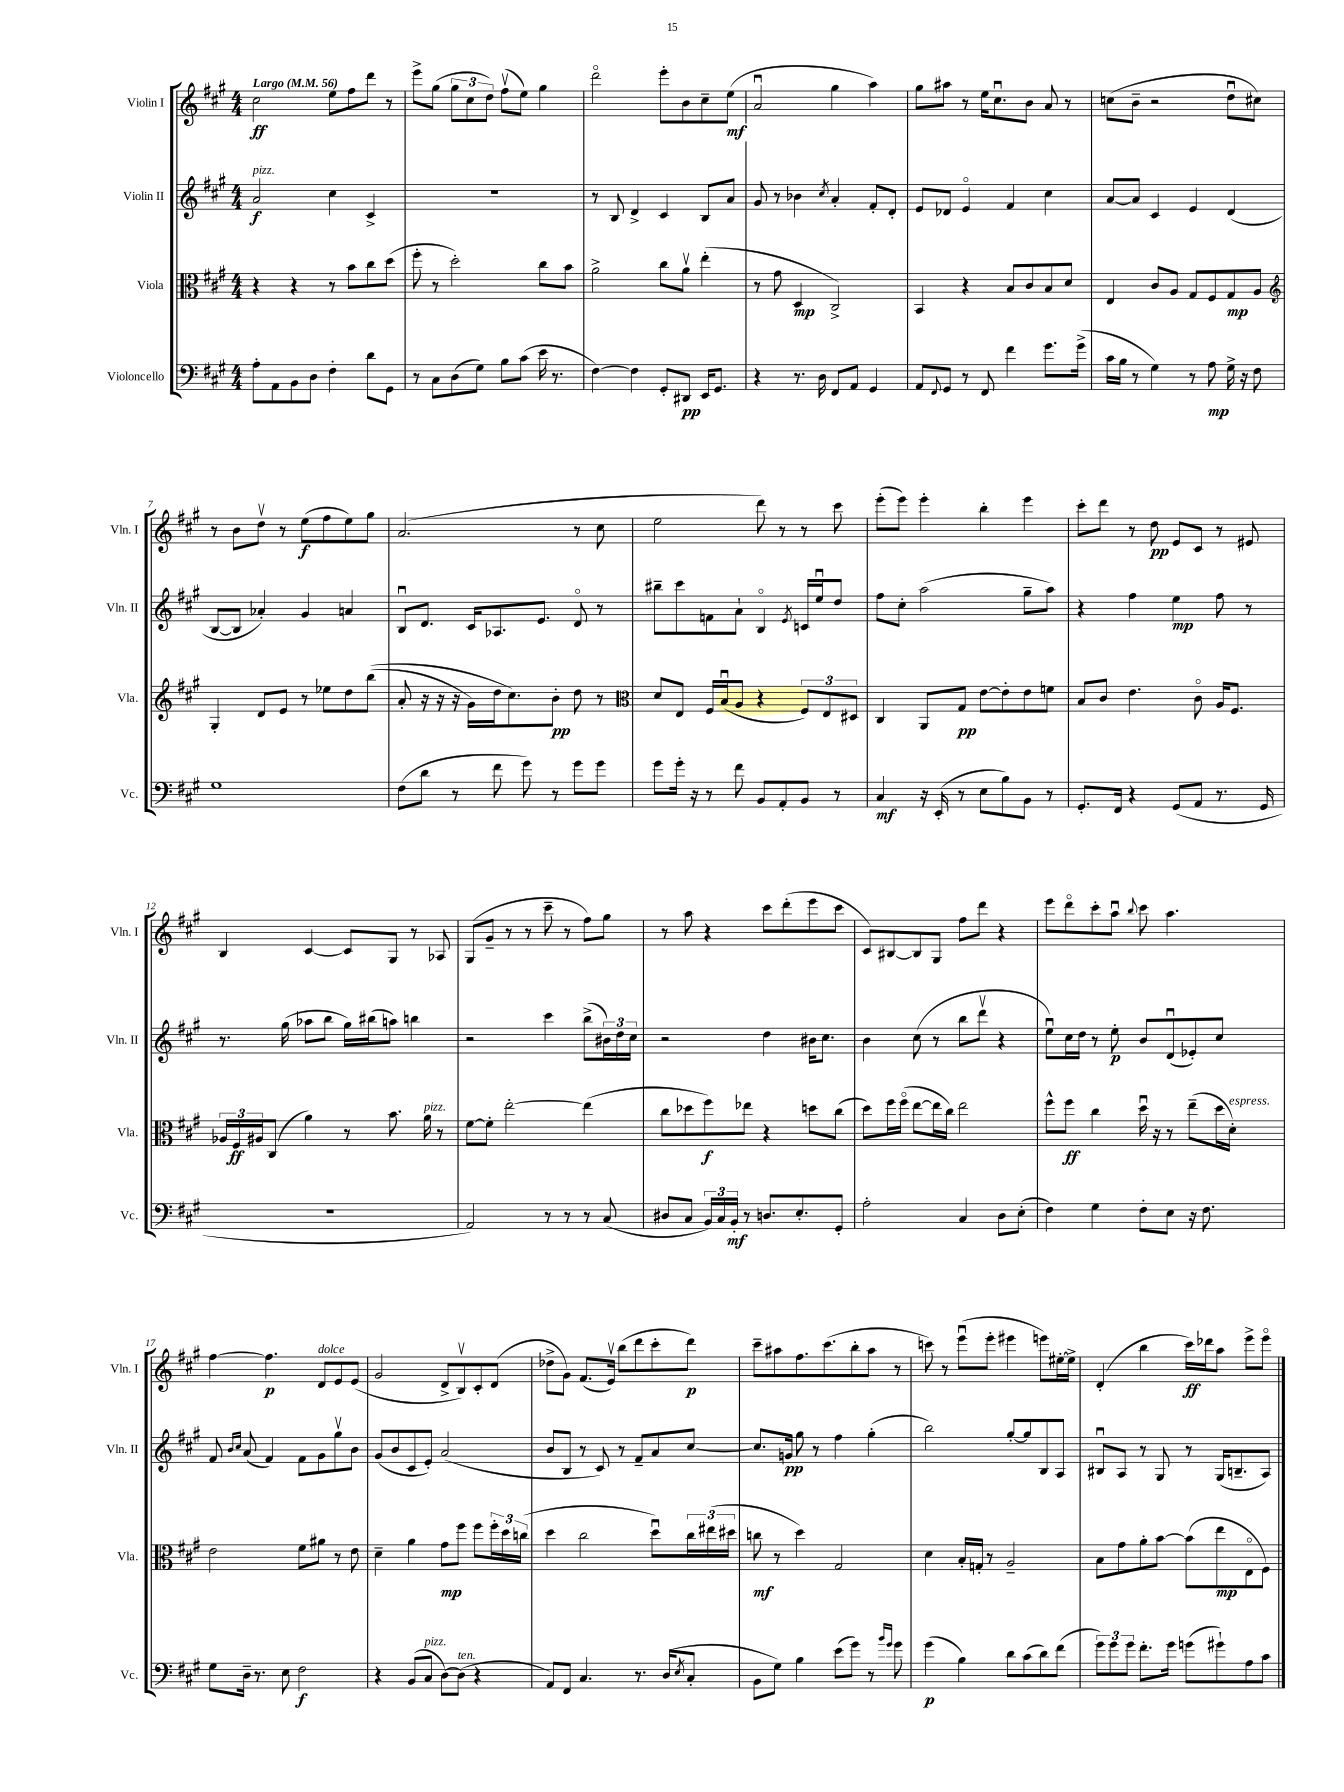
<<
\new StaffGroup <<
\new Staff = "s0" \with { instrumentName = "Violin I" shortInstrumentName = "Vln. I" } {
    \clef treble \key a \major \numericTimeSignature \time 4/4 \tempo "Largo" 4 = 56
    cis''2\ff e''8 fis''8 d'''8 r8 |
    e'''8-> gis''8( \tuplet 3/2 { gis''8 cis''8 d''8) } fis''8\upbow( e''8) gis''4 |
    d'''2\flageolet e'''8-. b'8 cis''8-- e''8\mf( |
    a'2\downbow gis''4 a''4) |
    gis''8 ais''8 r8 e''16 cis''8.\downbow b'8 a'8 r8 |
    c''8( b'8-- r2 d''8\downbow cis''8) |
    r8 b'8 d''8\upbow r8 e''8\f( fis''8 e''8) gis''8 |
    a'2.( r8 cis''8 |
    e''2 d'''8) r8 r8 cis'''8 |
    e'''8-.( e'''8) e'''4-. b''4-. e'''4 |
    cis'''8-. d'''8 r8 d''8\pp e'8 cis'8 r8 eis'8 |
    b4 cis'4~ cis'8 gis8 r8 aes8 |
    gis8( gis'8-- r8 r8 cis'''8-- r8 fis''8) gis''8 |
    r8 a''8 r4 cis'''8 d'''8-.( e'''8 cis'''8 |
    cis'8) bis8~ bis8 gis8 fis''8 d'''8 r4 |
    e'''8 d'''8\flageolet cis'''8-. a''8\downbow \appoggiatura { b''8 } cis'''8 a''4. |
    fis''4~ fis''4.\p d'8^\markup { \italic "dolce" } e'8 e'8( |
    gis'2 d'8-> b8\upbow) cis'8-. d'8( |
    des''8-> gis'8) fis'8.( e'16\upbow) b''8( d'''8 cis'''8-. d'''8\p) |
    cis'''8-- ais''8 fis''8. cis'''8.( b''8-. ais''8 r8 |
    c'''8) r8 e'''8\downbow( e'''8-. eis'''4 e'''8) eis''16~-. eis''16-> |
    d'4-.( b''4 cis'''16\ff) des'''16 a''8 e'''8-> e'''8\flageolet \bar "|." |
}
\new Staff = "s1" \with { instrumentName = "Violin II" shortInstrumentName = "Vln. II" } {
    \clef treble \key a \major \numericTimeSignature \time 4/4
    a'2\f^\markup { \italic "pizz." } cis''4 cis'4-> |
    R1 |
    r8 b8 d'4-> cis'4 b8 a'8 |
    gis'8 r8 bes'4 \acciaccatura { cis''8 } a'4-. fis'8-. d'8-. |
    e'8 des'8 e'4\flageolet fis'4 cis''4 |
    a'8~ a'8 cis'4 e'4 d'4( |
    b8~ b8 aes'4-.) gis'4 a'4 |
    b8\downbow d'8. cis'16 aes8. e'8. d'8\flageolet r8 |
    bis''8-- cis'''8 f'8 a'8-! b4\flageolet \acciaccatura { e'8 } c'16 e''16\downbow d''8 |
    fis''8 cis''8-. a''2( gis''8-- a''8) |
    r4 fis''4 e''4\mp fis''8 r8 |
    r8. gis''16( aes''8 b''8 gis''16) bis''16( a''8) b''4 |
    r2 cis'''4 b''8->( \tuplet 3/2 { bis'16) d''16 cis''16 } |
    r2 d''4 bis'16 cis''8. |
    b'4 cis''8( r8 b''8 d'''8\upbow r4 |
    e''8\downbow) cis''16 d''16 r8 e''8-.\p b'8 d'8\downbow( ees'8-.) cis''8 |
    fis'8 \grace { b'16 cis''16 } a'8( fis'4) fis'8 gis'8 gis''8\upbow b'8 |
    gis'8( b'8 cis'8 e'8-.) a'2( |
    b'8 b8 r8 cis'8) r8 fis'8-- a'8 cis''8~ |
    cis''8. g'16\pp gis''8 r8 fis''4 gis''4-.( |
    b''2) gis''8~-. gis''8 b8 a8 |
    bis8\downbow a8 r8 gis8 r8 gis16( b8.-- a8) \bar "|." |
}
\new Staff = "s2" \with { instrumentName = "Viola" shortInstrumentName = "Vla." } {
    \clef alto \key a \major \numericTimeSignature \time 4/4
    r4 r4 r8 b'8 cis''8 d''8( |
    fis''8-. r8 d''2-.) cis''8 b'8 |
    a'2-> cis''8 a'8\upbow e''4-.( |
    r8 gis'8 d4\mp cis2->) |
    b,4 r4 b8 cis'8 b8 d'8 |
    e4 cis'8 a8 gis8 fis8 gis8\mp a8 |
    \clef treble gis4-. d'8 e'8 r8 ees''8 d''8 b''8(\( |
    a'8-. r16 r16 r16 gis'16) d''16 cis''8.\) b'8-.\pp d''8 r8 |
    \clef alto d'8 e8 fis16 b16\downbow( a8 r4 \tuplet 3/2 { fis8) e8 dis8 } |
    cis4 a,8 gis8\pp e'8~ e'8-. e'8 f'8 |
    b8 cis'8 e'4. cis'8\flageolet a16 fis8. |
    \tuplet 3/2 { aes16 fis16\ff ais16 } cis8( a'4) r8 b'8. a'16^\markup { \italic "pizz." } r8 |
    fis'8~ fis'8-. e''2~-. e''4( |
    cis''8 des''8 fis''8\f) ees''8 r4 d''8 cis''8( |
    d''8) fis''16 fis''16\flageolet( e''8~ e''16 cis''16) e''2 |
    fis''8-^ fis''8\ff cis''4 d''16\downbow r16 r8 e''8--( d''16 d'16-.^\markup { \italic "espress." }) |
    e'2 fis'8 ais'8 r8 e'8 |
    d'4-- a'4 gis'8\mp fis''8 fis''8 \tuplet 3/2 { fis''16-. d''16 c''16( } |
    d''4 cis''2 d''8\downbow) \tuplet 3/2 { cis''16 eis''16( dis''16 } |
    c''8\mf r8 d''4) gis2 |
    d'4 b16-. g16-. r8 a2-- |
    b8 gis'8 a'8-. b'8~ b'8( e''8\mp e8\flageolet fis8) \bar "|." |
}
\new Staff = "s3" \with { instrumentName = "Violoncello" shortInstrumentName = "Vc." } {
    \clef bass \key a \major \numericTimeSignature \time 4/4
    a8-. a,8 b,8 d8 fis4-. d'8 gis,8 |
    r8 cis8 d8( gis8) b8 cis'8( e'16 r8. |
    fis4~) fis4 gis,8-. dis,8\pp e,16 gis,8. |
    r4 r8. d16 fis,8 a,8 gis,4 |
    a,8 \appoggiatura { fis,8 } gis,8 r8 fis,8 fis'4 gis'8. gis'16->( |
    cis'16 b16 r8 gis4) r8 a8\mp gis16-> r16 fis8 |
    gis1 |
    fis8( d'8 r8 fis'8 gis'8) r8 gis'8 gis'8 |
    gis'8 gis'16-. r16 r8 fis'8 b,8 a,8-. b,8 r8 |
    cis4\mf r16 e,16-.( r8 e8 b8) b,8 r8 |
    gis,8.-. fis,16 r4 gis,8( a,8 r8. gis,16 |
    R1 |
    a,2) r8 r8 r8 cis8( |
    dis8 cis8 \tuplet 3/2 { b,16) cis16 b,16-.\mf } r8 d8. e8.-. gis,8-. |
    a2-. cis4 d8 e8-.( |
    fis4) gis4 fis8-. e8 r16 fis8. |
    gis8 d16-- r8. e8 fis2\f |
    r4 b,8( cis8^\markup { \italic "pizz." } d8~) d8^\markup { \italic "ten." }( r4 |
    a,8) fis,8 cis4. r8. d16( \acciaccatura { e8 } cis8-. |
    b,8 gis8) b4 e'8( gis'8) r8 \grace { b'16 gis'16 } gis'8 |
    gis'4\p( b4) d'8 cis'8( d'8) fis'8( |
    \tuplet 3/2 { gis'8) gis'8 gis'8 } fis'8.-. gis'16 g'8( gis'8-!) a8 cis'8 \bar "|." |
}
>>
>>
